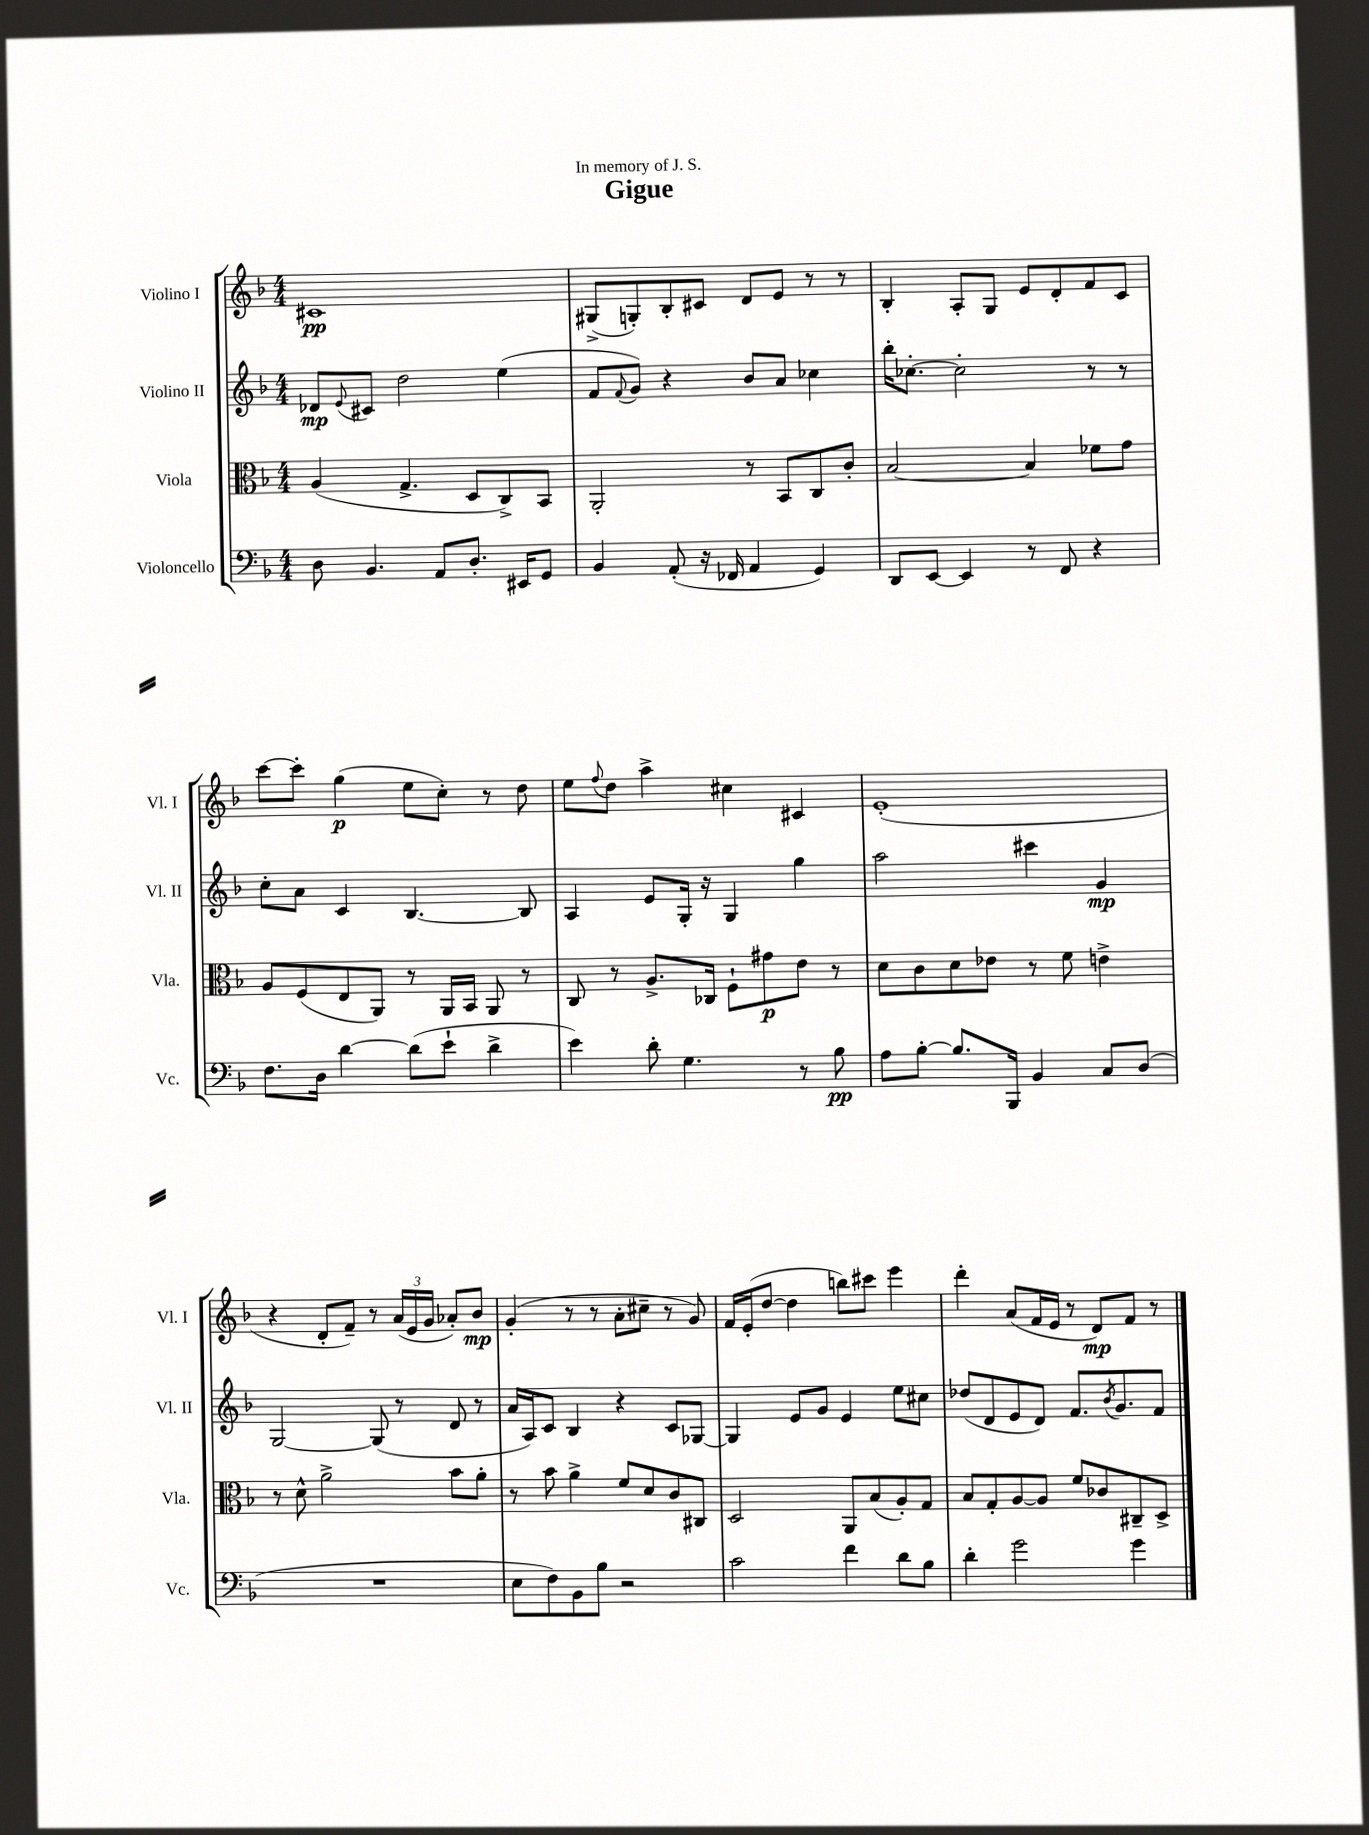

**kern	**kern	**kern	**kern
*staff4	*staff3	*staff2	*staff1
*clefF4	*clefC3	*clefG2	*clefG2
*k[b-]	*k[b-]	*k[b-]	*k[b-]
*M4/4	*M4/4	*M4/4	*M4/4
8D	(4A	8d-	1c#
.	.	8qqe	.
4.BB-	.	8c#	.
.	4.G^	2dd	.
8AA	.	.	.
8.D'	8D	.	.
.	8C^)	(4ee	.
16EE#	.	.	.
8GG	8BB-	.	.
=	=	=	=
4BB-	2AA'	8f	(8G#^
.	.	8qqf	.
.	.	8g)	8G')
(8AA'	.	4r	8B-'
16r	.	.	8c#
16FF-	.	.	.
4AA	8r	8b-	8d
.	8BB-	8a	8e
4GG)	8C	4cc-	8r
.	8c'	.	8r
=	=	=	=
8DD	[2B-	16bb-'	4B-'
.	.	[8.cc-'	.
[8EE	.	.	.
4EE]	.	2cc-']	8A'
.	.	.	8G
8r	4B-]	.	8e
8FF	.	.	8d'
4r	8f-	8r	8f
.	8g	8r	8c
=	=	=	=
8.F	8A	8cc'	[8ccc
.	(8F	8a	8ccc']
16D	.	.	.
[4d	8E	4c	(4gg
.	8AA)	.	.
(8d]	8r	[4.B-	8ee
8e`	16AA	.	8cc')
.	16BB-	.	.
4d^	8AA	.	8r
.	8r	8B-]	8dd
=	=	=	=
4e)	8C	4A	8ee
.	.	.	8qqff
.	8r	.	8dd
8d'	8.A^	8e	4aa^
4.G	.	16G'	.
.	16C-	16r	.
.	8F`	4G	4cc#
.	8g#	.	.
8r	8e	4gg	4c#
8B-	8r	.	.
=	=	=	=
8A	8d	2aa	(1e'
[8B-'	8c	.	.
8.B-]	8d	.	.
.	8e-	.	.
16BBB-	.	.	.
4BB-	8r	4ccc#	.
.	8f	.	.
8C	4e^	4g	.
(8D	.	.	.
=	=	=	=
1r	8r	[2G	4r
.	8d^^	.	.
.	2a^	.	8d'
.	.	.	8f~)
.	.	(8G]	8r
.	.	8r	(24a
.	.	.	24e
.	.	.	24g
.	8b-	8d	8a-')
.	8a'	8r	8b-
=	=	=	=
8E	8r	16a	(4g'
.	.	16A)	.
8F)	8b-	8c	.
8BB-	4a^	4B-	8r
8B-	.	.	8r
2r	8f	4r	8a'
.	8d	.	8cc#~
.	8c	8c	8r
.	8C#	[8G-	8g)
=	=	=	=
2c	2D	4G-]	16f
.	.	.	(16e'
.	.	.	[8dd
.	.	8e	4dd]
.	.	8g	.
4f	8AA	4e	8bb)
.	(8B-	.	8ccc#
8d	8A')	8ee	4eee
8B-	8G	8cc#	.
=	=	=	=
4d'	8B-	(8dd-	4ddd'
.	8G'	8d	.
2g	[8A	8e	(8a
.	8A]	8d)	16f
.	.	.	16e
.	8f	8.f	8r
.	8c-	.	8d)
.	.	8qb-	.
.	.	8.g	.
4g	8C#~	.	8f
.	8D^	8f	8r
==	==	==	==
*-	*-	*-	*-
